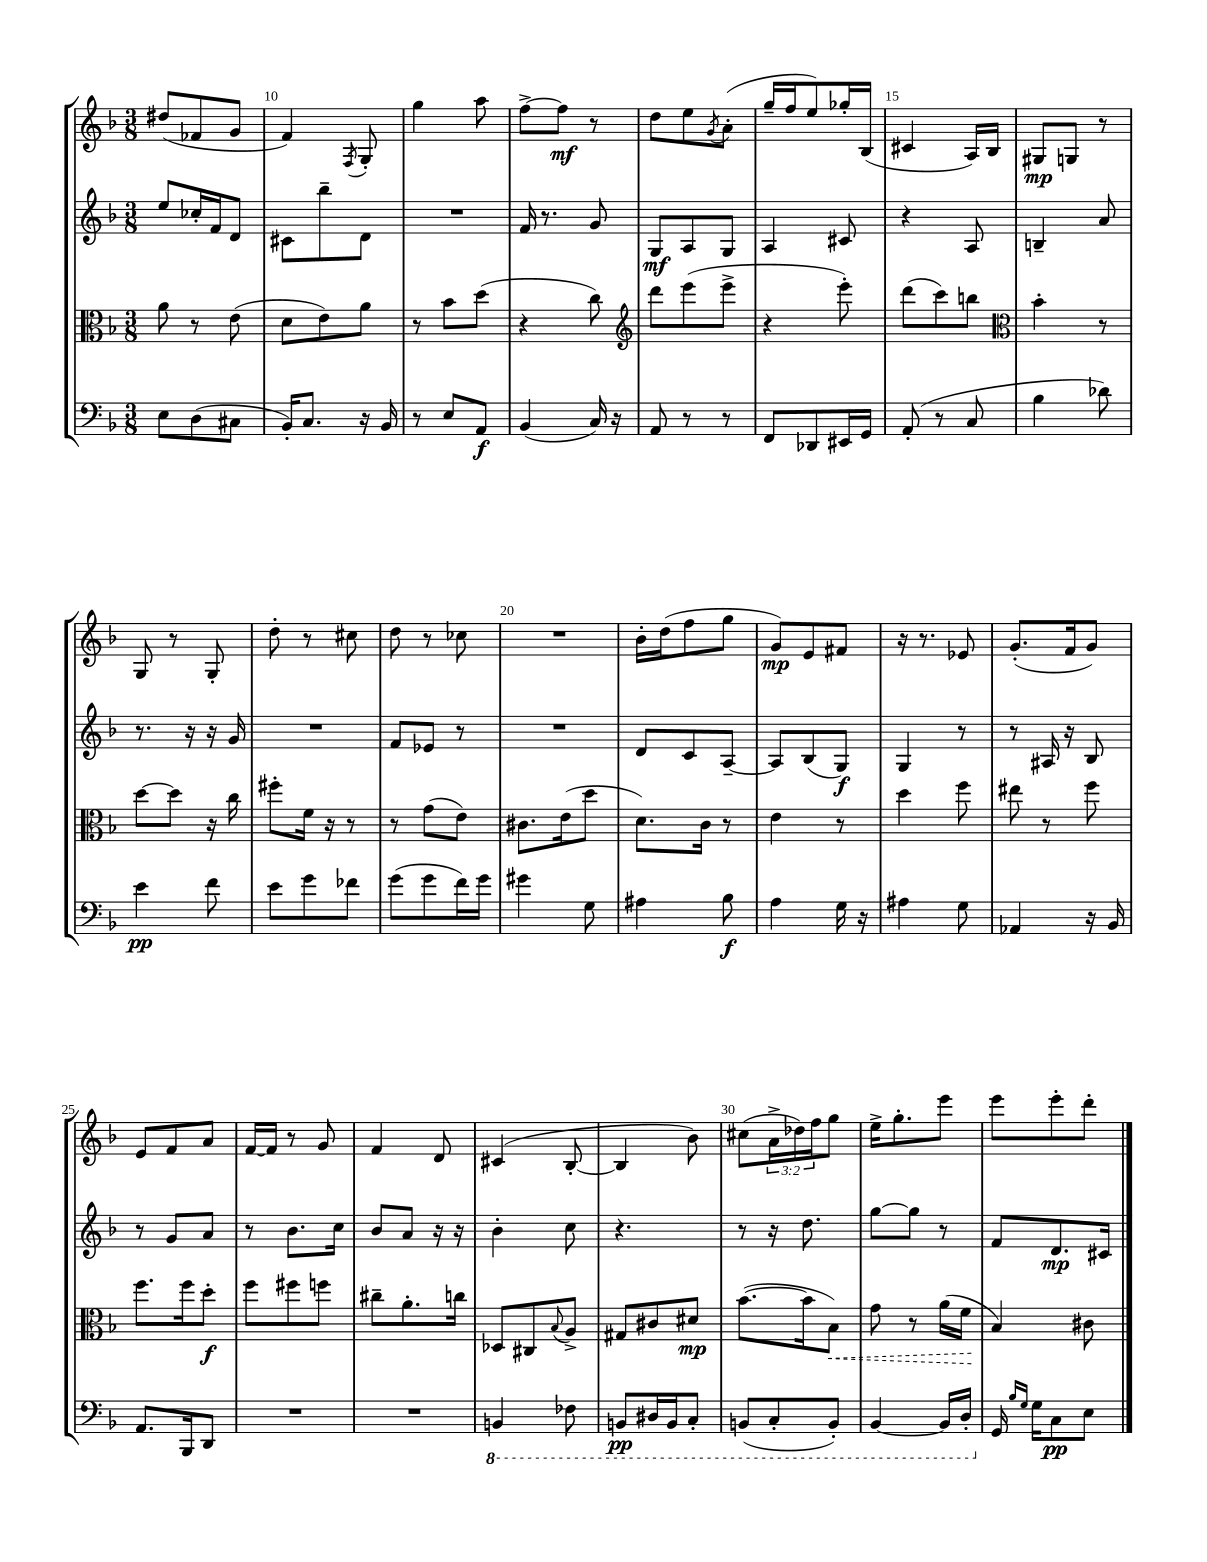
<<
\new StaffGroup <<
\new Staff = "s0" {
    \clef treble \key f \major \numericTimeSignature \time 3/8 \override Staff.TupletNumber.text = #tuplet-number::calc-fraction-text
    dis''8( fes'8 g'8 |
    f'4) \acciaccatura { f8 } g8-. |
    g''4 a''8 |
    f''8~-> f''8\mf r8 |
    d''8 e''8 \acciaccatura { g'8 } a'8-.( |
    g''16-- f''16 e''8) ges''16-. bes16( |
    cis'4 a16) bes16 |
    gis8\mp g8 r8 |
    g8 r8 g8-. |
    d''8-. r8 cis''8 |
    d''8 r8 ces''8 |
    R4. |
    bes'16-. d''16( f''8 g''8 |
    g'8\mp) e'8 fis'8 |
    r16 r8. ees'8 |
    g'8.-.( f'16 g'8) |
    e'8 f'8 a'8 |
    f'16~ f'16 r8 g'8 |
    f'4 d'8 |
    cis'4( bes8~-. |
    bes4 bes'8) |
    cis''8( \tuplet 3/2 { a'16-> des''16) f''16 } g''8 |
    e''16-> g''8.-. e'''8 |
    e'''8 e'''8-. d'''8-. \bar "|." |
}
\new Staff = "s1" {
    \clef treble \key f \major \numericTimeSignature \time 3/8
    e''8 ces''16-. f'16 d'8 |
    cis'8 bes''8-- d'8 |
    R4. |
    f'16 r8. g'8 |
    g8\mf a8 g8 |
    a4 cis'8 |
    r4 a8 |
    b4-- a'8 |
    r8. r16 r16 g'16 |
    R4. |
    f'8 ees'8 r8 |
    R4. |
    d'8 c'8 a8~-- |
    a8 bes8( g8\f) |
    g4 r8 |
    r8 ais16 r16 bes8 |
    r8 g'8 a'8 |
    r8 bes'8. c''16 |
    bes'8 a'8 r16 r16 |
    bes'4-. c''8 |
    r4. |
    r8 r16 d''8. |
    g''8~ g''8 r8 |
    f'8 d'8.\mp cis'16 \bar "|." |
}
\new Staff = "s2" {
    \clef alto \key f \major \numericTimeSignature \time 3/8
    a'8 r8 e'8( |
    d'8 e'8) a'8 |
    r8 bes'8 d''8( |
    r4 c''8) |
    \clef treble d'''8 e'''8( e'''8-> |
    r4 e'''8-.) |
    d'''8( c'''8) b''8 |
    \clef alto bes'4-. r8 |
    d''8~ d''8 r16 c''16 |
    fis''8-. f'16 r16 r8 |
    r8 g'8( e'8) |
    cis'8. e'16( d''8 |
    d'8.) c'16 r8 |
    e'4 r8 |
    d''4 f''8 |
    eis''8 r8 f''8 |
    f''8. f''16 d''8-.\f |
    f''8 fis''8 f''8 |
    cis''8-- a'8.-. c''16 |
    des8 cis8 \appoggiatura { bes8 } a8-> |
    gis8 cis'8 dis'8\mp |
    bes'8.~( bes'16 \once \override Hairpin.style = #'dashed-line bes8\<) |
    g'8 r8 a'16( f'16\! |
    bes4) cis'8 \bar "|." |
}
\new Staff = "s3" {
    \clef bass \key f \major \numericTimeSignature \time 3/8
    e8 d8( cis8 |
    bes,16-.) c8. r16 bes,16 |
    r8 e8 a,8\f |
    bes,4( c16) r16 |
    a,8 r8 r8 |
    f,8 des,8 eis,16 g,16 |
    a,8-.( r8 c8 |
    bes4 des'8) |
    e'4\pp f'8 |
    e'8 g'8 fes'8 |
    g'8( g'8 f'16) g'16 |
    gis'4 g8 |
    ais4 bes8\f |
    a4 g16 r16 |
    ais4 g8 |
    aes,4 r16 bes,16 |
    a,8. bes,,16 d,8 |
    R4. |
    R4. |
    \ottava #-1 b,,4 fes,8 |
    b,,8\pp dis,16 b,,16 c,8-. |
    b,,8( c,8-. b,,8-.) |
    bes,,4~ bes,,16 d,16-. \ottava #0 |
    g,16 \grace { bes16 g16 } g16 c8\pp e8 \bar "|." |
}
>>
>>
\layout { \context { \Score currentBarNumber = #9 \override BarNumber.break-visibility = ##(#f #t #t) barNumberVisibility = #(every-nth-bar-number-visible 5) } }
